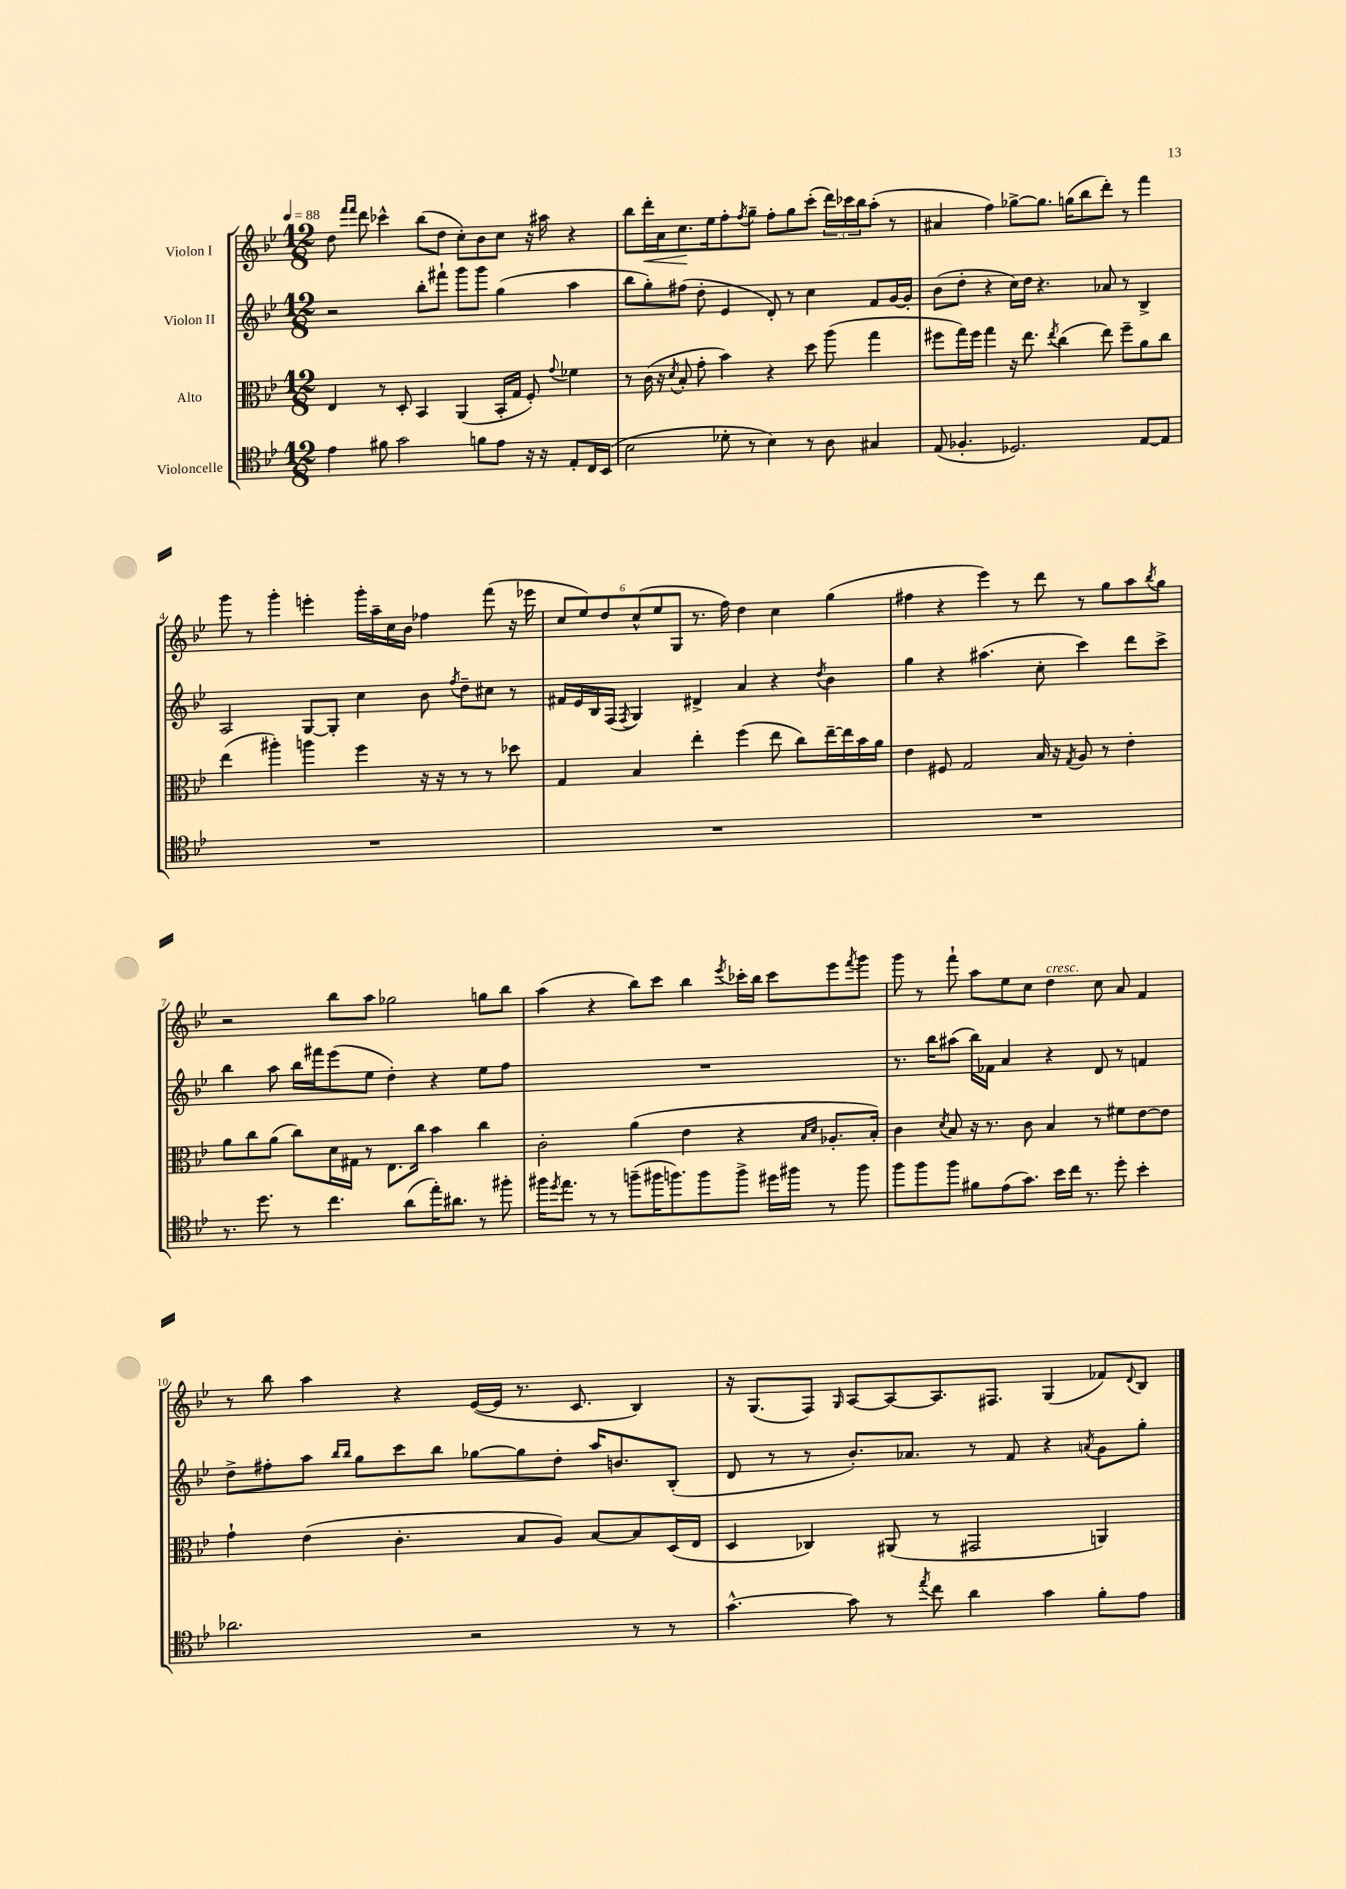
<<
\new StaffGroup <<
\new Staff = "s0" \with { instrumentName = "Violon I" } {
    \clef treble \key bes \major \numericTimeSignature \time 12/8 \tempo 4 = 88
    d''8 \grace { f'''16 f'''16 } d'''8 ces'''4-^ bes''8( d''8 c''8-.) bes'8 c''8 r16 ais''16 r4 |
    bes''8 d'''16-.\< a'16 c''8.\! ees''16 f''8-. \acciaccatura { f''8 } g''8-- f''8-. g''8 c'''8-.( \tuplet 3/2 { d'''16) ces'''16 bes''16 } a''8-.( r8 |
    ais'4 f''4) ges''8~-> ges''8. g''16( bes''8 d'''8-.) r8 f'''4 |
    g'''8 r8 g'''4-. e'''4-. g'''16-. a''16-- c''16 bes'16 fes''4 f'''8( r16 ees'''16 |
    \tuplet 6/4 { c''8 ees''8) d''8 c''8-^( ees''8 g8 } r8. f''16) d''4 c''4 g''4( |
    fis''4 r4 ees'''4) r8 d'''8 r8 g''8 a''8 \acciaccatura { bes''8 } g''8 |
    r2 bes''8 a''8 ges''2 g''8 bes''8 |
    a''4( r4 bes''8) c'''8 bes''4 \acciaccatura { ees'''8 } ces'''16-. bes''16 ces'''8 ees'''8 \acciaccatura { f'''8 } g'''8 |
    g'''8 r8 f'''8-! a''8 ees''8 c''8 d''4^\markup { \italic "cresc." } c''8 a'8 f'4 |
    r8 bes''8 a''4 r4 ees'16~( ees'16 r8. c'8. bes4) |
    r16 g8.( f8) \grace { g16 } a8~ a8~ a8. fis8. g4( fes'8) \appoggiatura { d'8 } bes8 \bar "|." |
}
\new Staff = "s1" \with { instrumentName = "Violon II" } {
    \clef treble \key bes \major \numericTimeSignature \time 12/8
    r2 bes''8-. fis'''8-! g'''8 g'''8 g''4( a''4 |
    bes''8 g''8-.) fis''8( d''8-. ees'4 d'8-.) r8 c''4 f'8 g'16~ g'16-. |
    bes'8( d''8-. r4 c''16) d''16 r4. aes'8 r8 bes4-> |
    a2 g8~ g8-. c''4 bes'8 \acciaccatura { f''8 } d''8-- cis''8 r8 |
    fis'16 ees'16 bes16 f16( \acciaccatura { f8 } g4) dis'4-> a'4 r4 \acciaccatura { d''8 } bes'4 |
    g''4 r4 ais''4.( c''8-. c'''4) d'''8 c'''8-> |
    bes''4 a''8 bes''16 fis'''16 ees'''8( ees''8 d''4-.) r4 ees''8 f''8 |
    R1. |
    r8. bes''16 ais''8( bes''16) fes'16 a'4 r4 d'8 r8 f'4 |
    d''8-> fis''8-. a''8 \grace { bes''16 bes''16 } g''8 c'''8 bes''8 ges''8~ ges''8 d''8-. a''16 b'8. bes8-.( |
    d'8 r8 r8 bes'8.-.) aes'8. r8 f'8 r4 \acciaccatura { a'8 } g'8 g''8-. \bar "|." |
}
\new Staff = "s2" \with { instrumentName = "Alto" } {
    \clef alto \key bes \major \numericTimeSignature \time 12/8
    ees4 r8 d8-. bes,4 a,4( bes,16-. g16 f8-.) \appoggiatura { g'8 } fes'4 |
    r8 c'16( r16 \acciaccatura { d'8 } bes8-. g'8-. bes'4) r4 d''8 a''8( g''4 |
    fis''8 g''16) fis''16 g''4 r16 ees''8. \acciaccatura { ees''8 } c''4( ees''8) fis''8-- a'8 c''8 |
    ees''4( ais''4-.) a''4 f''4 r16 r16 r8 r8 des''8 |
    g4 bes4 ees''4-. f''4( ees''8 c''8) ees''16~-- ees''16 bes'16 a'16 |
    ees'4 fis8 g2 bes16 r16 \acciaccatura { g8 } a8 r8 ees'4-. |
    a'8 c''8 a'8( c''8) d'16 gis16 r8 ees8. c''16 bes'4 c''4 |
    c'2-. a'4( ees'4 r4 \grace { bes16 d'16 } aes8.-. bes16-.) |
    c'4 \acciaccatura { d'8 } bes8 r16 r8. c'8 bes4 r8 fis'8 ees'8~ ees'8 |
    g'4-! ees'4( c'4.-. bes8 a8) bes8~ bes8 d16( ees16 |
    d4 ces4) ais,8( r8 gis,2 a,4) \bar "|." |
}
\new Staff = "s3" \with { instrumentName = "Violoncelle" } {
    \clef tenor \key bes \major \numericTimeSignature \time 12/8
    ees'4 fis'8 g'2 f'8 ees'8 r16 r16 ees8-. c16 bes,16( |
    bes2 des'8-. r8 bes4) r8 a8 gis4 |
    ees8( fes4.-. des2.) ees8~ ees8 |
    R1. |
    R1. |
    R1. |
    r8. d''8. r8 c''4. a'8( ees''16-.) ais'8. r8 fis''8-. |
    fis''16 \acciaccatura { d''8 } ees''8. r8 r8 f''8--( fis''16 f''8.) f''8 f''8-> dis''16 fis''16 r8 fis''8 |
    f''8 f''8 f''8 fis'8 ees'8( g'8.) bes'16 c''16 r8. d''8-. bes'4-. |
    aes'2. r2 r8 r8 |
    g'4.~-^ g'8 r8 \acciaccatura { ees''8 } c''8 a'4 g'4 f'8-. ees'8 \bar "|." |
}
>>
>>
